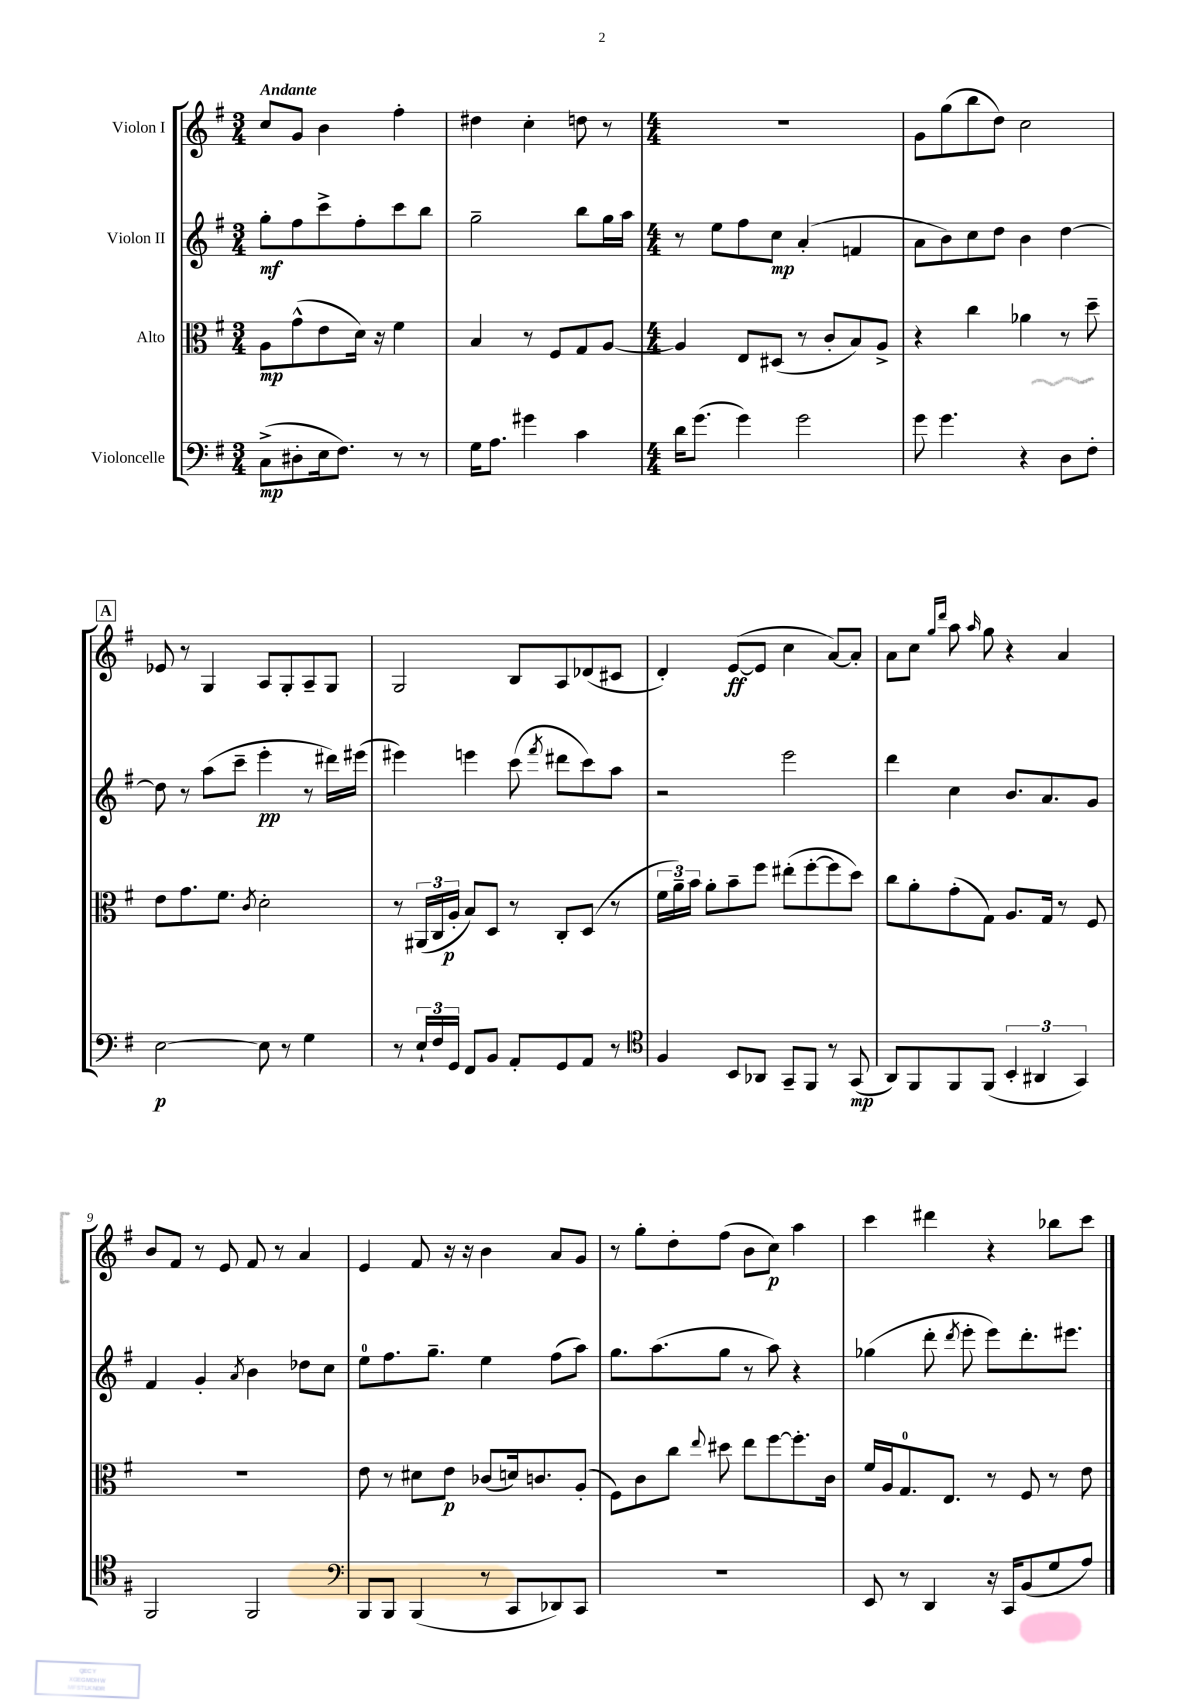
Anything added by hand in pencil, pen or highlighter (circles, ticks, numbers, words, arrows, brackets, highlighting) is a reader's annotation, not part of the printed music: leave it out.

**kern	**dynam	**kern	**dynam	**kern	**dynam	**kern	**dynam
*part4	*part4	*part3	*part3	*part2	*part2	*part1	*part1
*staff4	*staff4	*staff3	*staff3	*staff2	*staff2	*staff1	*staff1
*I"Violoncelle	*	*I"Alto	*	*I"Violon II	*	*I"Violon I	*
*clefF4	*	*clefC3	*	*clefG2	*	*clefG2	*
*k[f#]	*	*k[f#]	*	*k[f#]	*	*k[f#]	*
*M3/4	*	*M3/4	*	*M3/4	*	*M3/4	*
=1	=1	=1	=1	=1	=1	=1	=1
!	!	!	!	!	!	!LO:TX:a:B:t=Andante	!
(8C^\L	mp	8A\L	mp	8gg'\L	mf	8cc/L	.
8D#X'\	.	(8g^^\	.	8ff#\	.	8g/J	.
16E\k	.	8e\	.	8ccc^\	.	4b\	.
8.F#\J)	.	.	.	.	.	.	.
.	.	16d\Jk)	.	8ff#'\	.	.	.
.	.	16r	.	.	.	.	.
8r	.	4f#\	.	8ccc\	.	4ff#'\	.
8r	.	.	.	8bb\J	.	.	.
=2	=2	=2	=2	=2	=2	=2	=2
16G\KL	.	4B/	.	2gg~\	.	4dd#X\	.
8.A\J	.	.	.	.	.	.	.
4g#X\	.	8r	.	.	.	4cc'\	.
.	.	8F#/L	.	.	.	.	.
4c\	.	8G/	.	8bb\L	.	8ddn\	.
.	.	[8A/J	.	16gg\L	.	8r	.
.	.	.	.	16aa\JJ	.	.	.
=3	=3	=3	=3	=3	=3	=3	=3
*M4/4	*	*M4/4	*	*M4/4	*	*M4/4	*
16d\KL	.	4A/]	.	8r	.	1r	.
(8.g\J	.	.	.	.	.	.	.
.	.	.	.	8ee\L	.	.	.
4g\)	.	8E/L	.	8ff#\	.	.	.
.	.	(8D#X/J	.	8cc\J	mp	.	.
2g\	.	8r	.	(4a'/	.	.	.
.	.	8c'/L	.	.	.	.	.
.	.	8B/)	.	4fn/	.	.	.
.	.	8A^/J	.	.	.	.	.
=4	=4	=4	=4	=4	=4	=4	=4
8g\	.	4r	.	8a\L	.	8g\L	.
4.g\	.	.	.	8b\)	.	(8gg\	.
.	.	4cc\	.	8cc\	.	8bb\	.
.	.	.	.	8dd\J	.	8dd\J)	.
4r	.	4a-X\	.	4b\	.	2cc\	.
8D\L	.	8r	.	[4dd\	.	.	.
8F#'\J	.	8dd~\	.	.	.	.	.
!!LO:LB:g=z
!!LO:REH:place=s1:t=A
=5	=5	=5	=5	=5	=5	=5	=5
[2E\	p	8e\L	.	8dd\]	.	8e-X/	.
.	.	8.g\	.	8r	.	8r	.
.	.	.	.	(8aa\L	.	4G/	.
.	.	8.f#\J	.	.	.	.	.
.	.	.	.	8ccc~\J	.	.	.
.	.	8qc/	.	.	.	.	.
8E\]	.	2d'\	.	4eee'\	pp	8A/L	.
8r	.	.	.	.	.	8G'/	.
4G\	.	.	.	8r	.	8A~/	.
.	.	.	.	16ddd#X\LL)	.	8G/J	.
.	.	.	.	(16eee#X\JJ	.	.	.
=6	=6	=6	=6	=6	=6	=6	=6
8r	.	8r	.	4eee#X\)	.	2G/	.
24E`/LL	.	(24AA#X/LL	.	.	.	.	.
24F#/	.	24C/	.	.	.	.	.
24GG/JJ	.	24A'/JJ	p	.	.	.	.
8FF#/L	.	8B/L)	.	4eeen\	.	.	.
8BB/J	.	8D/J	.	.	.	.	.
8AA'/L	.	8r	.	(8ccc\	.	8B/L	.
.	.	.	.	8qfff#/	.	.	.
8GG/	.	8C'/L	.	8ddd#X\L	.	8A/	.
8AA/J	.	(8D/J	.	8ccc\)	.	(8d-X/	.
8r	.	8r	.	8aa\J	.	8c#X/J	.
=7	=7	=7	=7	=7	=7	=7	=7
*clefC4	*	*	*	*	*	*	*
4F#/	.	24f#\LL	.	2r	.	4d'/)	.
.	.	24a~\)	.	.	.	.	.
.	.	24b\JJ	.	.	.	.	.
.	.	8a'\L	.	.	.	.	.
8BB/L	.	8b~\	.	.	.	([8e/L	ff
8AA-X/J	.	8ff#\J	.	.	.	8e/J]	.
8GG~/L	.	(8ee#X'\L	.	2eee\	.	4cc\	.
8FF#/J	.	[8ff#'\	.	.	.	.	.
8r	.	8ff#\]	.	.	.	[8a/L)	.
(8GG/	mp	8dd\J)	.	.	.	8a'/J]	.
=8	=8	=8	=8	=8	=8	=8	=8
8AA/L)	.	8cc\L	.	4ddd\	.	8a\L	.
8FF#/	.	8a'\	.	.	.	8cc\J	.
.	.	.	.	.	.	16qqgg/LL	.
.	.	.	.	.	.	16qqddd/JJ	.
8FF#/	.	(8g'\	.	4cc\	.	8aa\	.
.	.	.	.	.	.	16qqaa/	.
(8FF#/J	.	8G\J)	.	.	.	8gg\	.
6BB'/	.	8.A/L	.	8.b/L	.	4r	.
6AA#X/	.	.	.	.	.	.	.
.	.	16G/Jk	.	8.a/	.	.	.
.	.	8r	.	.	.	4a/	.
6GG/)	.	.	.	.	.	.	.
.	.	8F#/	.	8g/J	.	.	.
!!LO:LB:g=z
=9	=9	=9	=9	=9	=9	=9	=9
2FF#/	.	1r	.	4f#/	.	8b/L	.
.	.	.	.	.	.	8f#/J	.
.	.	.	.	4g'/	.	8r	.
.	.	.	.	.	.	8e/	.
.	.	.	.	8qa/	.	.	.
2FF#/	.	.	.	4b\	.	8f#/	.
.	.	.	.	.	.	8r	.
.	.	.	.	8dd-X\L	.	4a/	.
.	.	.	.	8cc\J	.	.	.
=10	=10	=10	=10	=10	=10	=10	=10
*clefF4	*	*	*	*	*	*	*
8BBB/L	.	8e\	.	8ee\L	.	4e/	.
8BBB/J	.	8r	.	8.ff#\	.	.	.
(4BBB/	.	8d#X\L	.	.	.	8f#/	.
.	.	.	.	8.gg~\J	.	.	.
.	.	8e\J	p	.	.	16r	.
.	.	.	.	.	.	16r	.
8r	.	(8c-X/L	.	4ee\	.	4b\	.
8CC/L	.	16dn/k)	.	.	.	.	.
.	.	8.cn/	.	.	.	.	.
8DD-X/)	.	.	.	(8ff#\L	.	8a/L	.
8CC/J	.	(8A'/J	.	8aa\J)	.	8g/J	.
=11	=11	=11	=11	=11	=11	=11	=11
1r	.	8F#\L)	.	8.gg\L	.	8r	.
.	.	8c\	.	.	.	8gg'\L	.
.	.	.	.	(8.aa\	.	.	.
.	.	8cc\J	.	.	.	8dd'\	.
.	.	8qqee/	.	.	.	.	.
.	.	8dd#X\	.	8gg\J	.	(8ff#\J	.
.	.	8ee\L	.	8r	.	8b\L	.
.	.	[8ff#\	.	8aa\)	.	8cc\J)	p
.	.	8.ff#'\]	.	4r	.	4aa\	.
.	.	16c\Jk	.	.	.	.	.
=12	=12	=12	=12	=12	=12	=12	=12
8EE/	.	16f#/LL	.	(4gg-X\	.	4ccc\	.
.	.	16A/J	.	.	.	.	.
8r	.	8.G/	.	.	.	.	.
4DD/	.	.	.	8ddd'\	.	4ddd#X\	.
.	.	8.E/J	.	.	.	.	.
.	.	.	.	8qddd/	.	.	.
.	.	.	.	8eee'\	.	.	.
16r	.	8r	.	8eee\L)	.	4r	.
16CC/KL	.	.	.	.	.	.	.
(8BB/	.	8F#/	.	8.ddd'\	.	.	.
8G/	.	8r	.	.	.	8bb-X\L	.
.	.	.	.	8.eee#X\J	.	.	.
8A/J)	.	8e\	.	.	.	8ccc\J	.
==	==	==	==	==	==	==	==
*-	*-	*-	*-	*-	*-	*-	*-
